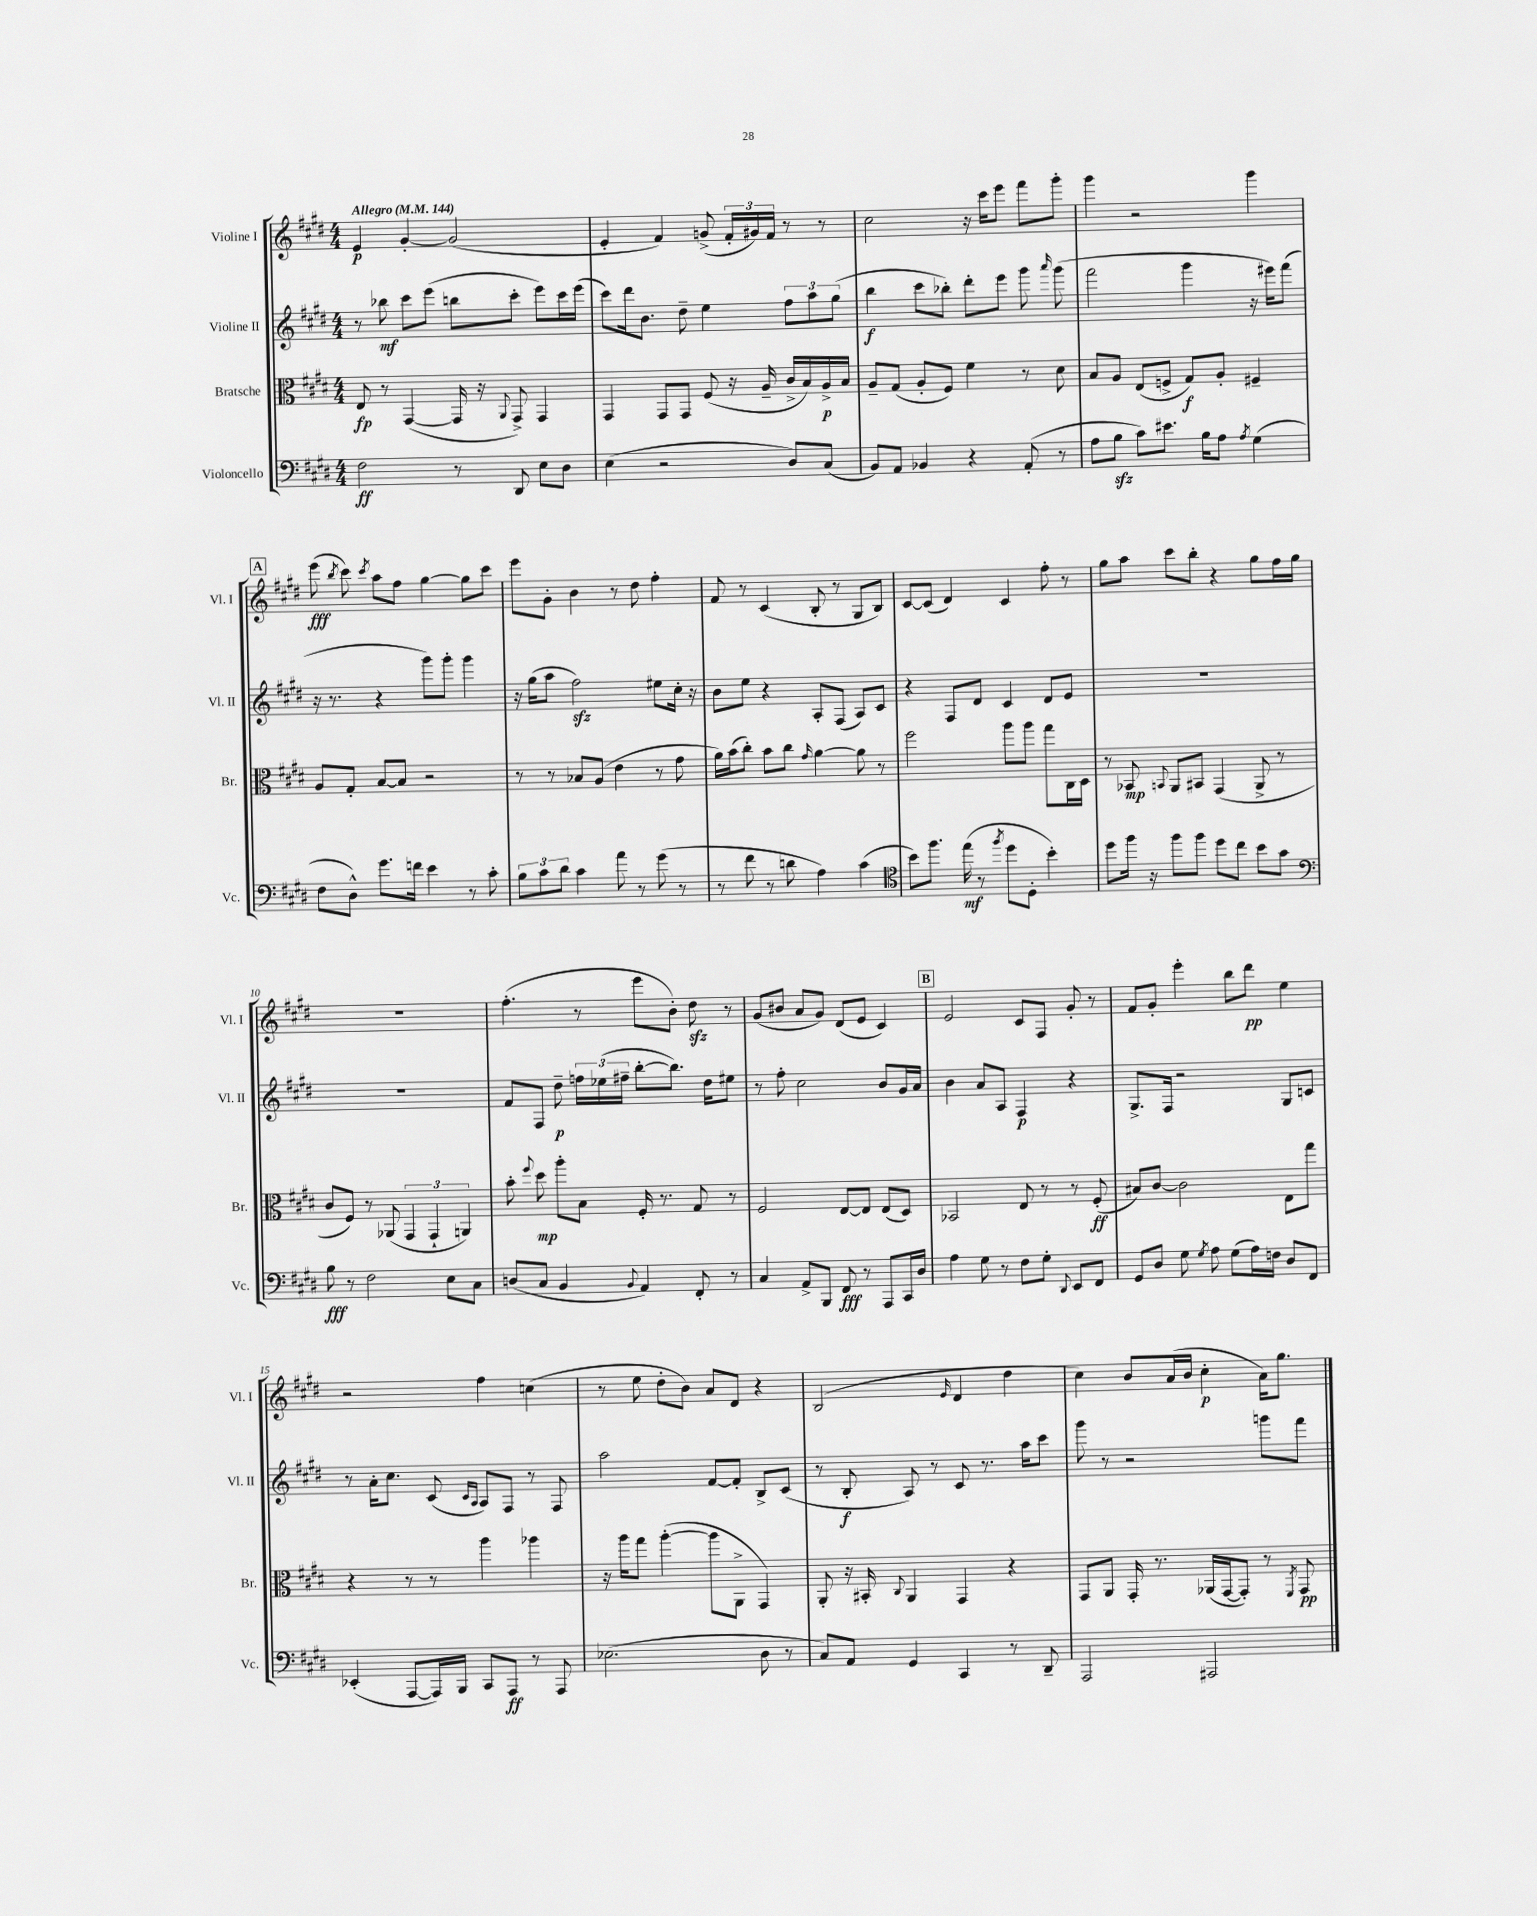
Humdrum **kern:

**kern	**kern	**kern	**kern
*staff4	*staff3	*staff2	*staff1
*clefF4	*clefC3	*clefG2	*clefG2
*k[f#c#g#d#]	*k[f#c#g#d#]	*k[f#c#g#d#]	*k[f#c#g#d#]
*M4/4	*M4/4	*M4/4	*M4/4
*MM144	*MM144	*MM144	*MM144
2F#	8E	8r	4e
.	8r	8bb-	.
.	([4GG#	8ccc#	[4g#'
.	.	(8eee	.
8r	16GG#]	8bb	(2g#]
.	16r	.	.
.	8qqAA	.	.
8DD#	8GG#^)	8ccc#'	.
8E	4GG#	8eee)	.
8D#	.	16ccc#	.
.	.	(16eee	.
=	=	=	=
(4E	4GG#	8ccc#)	4e'
.	.	16ddd#	.
.	.	8.b	.
2r	8GG#	.	4f#)
.	8GG#	8dd#~	.
.	(8F#	4ee	(8g^
.	16r	.	24f#'
.	.	.	24g#)
.	16A~	.	.
.	.	.	24f#
8D#)	16c#^	12ff#	8r
.	16B)	.	.
.	.	12aa	.
(8C#	16A^	.	8r
.	.	(12gg#	.
.	16B	.	.
=	=	=	=
8BB)	8A~	4bb	2cc#
8AA	(8G#	.	.
4BB-	8A'	8ccc#	.
.	8F#)	8bb-')	.
4r	4f#	8ddd#'	16r
.	.	.	16ccc#
.	.	8eee	8eee
(8AA'	8r	8ggg#	8fff#
.	.	16qqaaa	.
8r	8d#	(8ggg#	8ggg#'
=	=	=	=
8A	8B	2fff#	4ggg#
8B	8A	.	.
8c#)	(8E	.	2r
8.e#	8F^	.	.
.	8G#)	4ggg#	.
16B	.	.	.
8A	8A'	.	.
8qA	.	.	.
(4G#	4F#~	16r	4ggg#
.	.	16eee#)	.
.	.	(8fff#	.
=	=	=	=
8F#	8A	16r	(8eee
.	.	8.r	.
.	.	.	8qbb
8D#^^)	8G#'	.	8ccc#)
.	.	.	8qccc#
8.g#	[8B	4r	8aa
.	8B]	.	8ff#
16f	.	.	.
4e	2r	8ggg#)	[4gg#
.	.	8ggg#'	.
8r	.	4ggg#	8gg#]
8c#'	.	.	8ccc#
=	=	=	=
12B	8r	16r	8eee
.	.	(16gg#	.
12c#	.	.	.
.	8r	8aa	8g#'
12d#	.	.	.
4c#	8B-	2ff#)	4b
.	(8A	.	.
8a	4e	.	8r
8r	.	.	8dd#
(8g#	8r	8ee#	4ff#'
8r	8g#	16cc#'	.
.	.	16r	.
=	=	=	=
8r	16a)	8b	8f#
.	(16b	.	.
8f#	8cc#')	8ee	8r
8r	8b	4r	(4c#
8d	8cc#	.	.
.	16qqg#	.	.
4A)	[4a	8A'	8B'
.	.	(8F#	8r
(4c#	8a]	8A)	8G#
.	8r	8c#	8B)
=	=	=	=
*clefC4	*	*	*
8b)	2ff#	4r	[8c#
8.ff#	.	.	(8c#]
.	.	8F#	4d#)
(16ee	.	.	.
8r	.	8d#	.
8qff#	.	.	.
8dd#	8aa	4c#	4c#
8D#'	8aa	.	.
4b')	8gg#	8d#	8ff#'
.	16C#	8e	8r
.	16D#	.	.
=	=	=	=
8dd#	8r	1r	8gg#
16ff#	8BB-	.	8aa
16r	.	.	.
.	8qqBB	.	.
8ff#	8AA	.	8ccc#
8ff#	8BB#	.	8bb'
8dd#	(4GG#	.	4r
8cc#	.	.	.
8b	8AA^	.	8gg#
8g#	8r	.	16ff#
.	.	.	16gg#
=	=	=	=
*clefF4	*	*	*
8B	8c#	1r	1r
8r	8F#)	.	.
2F#	8r	.	.
.	(8AA-	.	.
.	6GG#	.	.
.	6GG#`	.	.
8E	.	.	.
.	6AA)	.	.
8C#	.	.	.
=	=	=	=
(8D	8b'	8f#	(4.ff#'
.	8qqff#	.	.
8C#	8dd#	8F#	.
4BB	8aa'	8dd#~	.
.	8B	24ff	8r
.	.	(24ee-	.
.	.	24ff#~	.
8qqBB	.	.	.
4AA)	16F#'	[8bb'	8eee
.	8.r	.	.
.	.	8.bb])	8b')
8FF#'	8G#	.	8dd#
.	.	16dd#	.
8r	8r	8ee#	8r
=	=	=	=
4C#	2F#	8r	(8g#
.	.	8ff#'	8b#
8AA^	.	2cc#	8a
8BBB	.	.	8g#)
8FF#	[8E	.	(8d#
8r	8E]	.	8e
8AAA	(8E	8b	4c#)
16CC#	8D#)	16g#	.
16D#	.	16a	.
=	=	=	=
4A	2BB-	4b	2e
8G#	.	8a	.
8r	.	8A	.
8F#	8E	4F#	8c#
8G#'	8r	.	8F#
8qqDD#	.	.	.
8EE	8r	4r	8g#'
8FF#	(8F#'	.	8r
=	=	=	=
8GG#	8B#)	8.G#^	8f#
8D#	[8c#	.	8g#'
.	.	16F#	.
8G#	2c#]	2r	4eee'
8qG#	.	.	.
8A	.	.	.
(8G#	.	.	8bb
16A)	.	.	8ddd#
16F	.	.	.
8D#	8E	8G#	4ee
8FF#	8gg#	8c	.
=	=	=	=
(4EE-'	4r	8r	2r
.	.	16a'	.
.	.	8.cc#	.
[8AAA	8r	.	.
16AAA])	8r	(8c#	.
16BBB	.	.	.
.	.	16qqc#	.
.	.	16qqA	.
8CC#	4aa	8A)	4ff#
8AAA	.	8F#	.
8r	4aa-	8r	(4cc
8AAA	.	8F#	.
=	=	=	=
(2.E-	16r	2aa	8r
.	16aa	.	.
.	8gg#	.	8ee
.	([4aa'	.	8dd#'
.	.	.	8b)
.	8aa]	[8f#	8a
.	8AA^	8f#']	8d#
8D#	4GG#)	8B^	4r
8r	.	(8c#	.
=	=	=	=
8C#)	8AA'	8r	(2B
8AA	16r	8B'	.
.	16BB#'	.	.
.	8qqC#	.	.
4GG#	4AA	8A)	.
.	.	8r	.
.	.	.	16qqe
4CC#	4GG#	8c#	4d#
.	.	8.r	.
8r	4r	.	4dd#
.	.	16aa	.
8DD#~	.	8ccc#	.
=	=	=	=
2AAA	8GG#	8ggg#	4cc#)
.	8AA	8r	.
.	16GG#'	2r	8b
.	8.r	.	.
.	.	.	(16a
.	.	.	16b
2AAA#	(16AA-	.	4cc#'
.	[16GG#	.	.
.	8GG#'])	.	.
.	8r	8ggg	16a)
.	.	.	8.gg#
.	8qFF#	.	.
.	8GG#	8fff#	.
==	==	==	==
*-	*-	*-	*-
